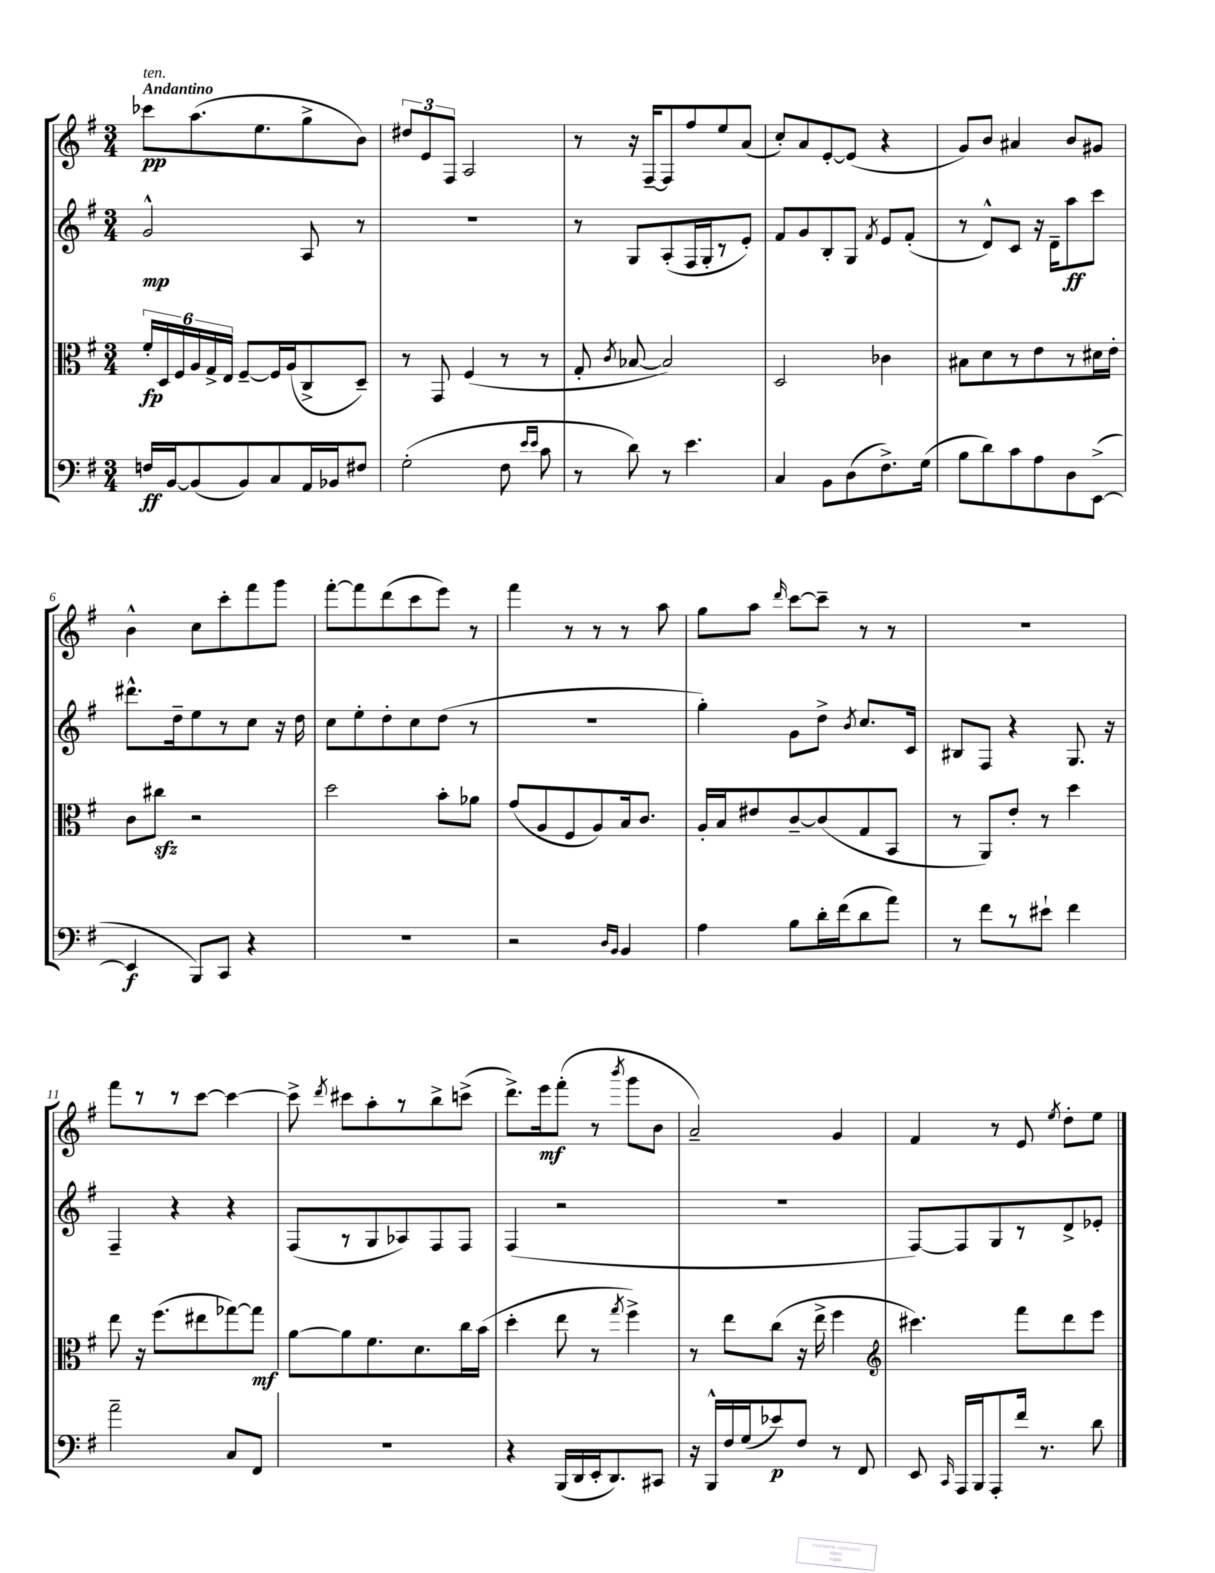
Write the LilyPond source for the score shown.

<<
\new StaffGroup <<
\new Staff = "s0" {
    \clef treble \key g \major \numericTimeSignature \time 3/4 \tempo "Andantino"
    \autoBeamOff ces'''8[\pp^\markup { \italic "ten." } a''8.( e''8. g''8-> b'8]) |
    \tuplet 3/2 { dis''8[ e'8 fis8] } a2 |
    r8 r16 fis16[~-- fis8 fis''8 e''8 a'8]( |
    c''8[-.) a'8 e'8~-. e'8]( r4 |
    g'8[) b'8] ais'4 b'8[ gis'8] |
    b'4-^ c''8[ c'''8-. fis'''8 g'''8] |
    fis'''8[~-. fis'''8 d'''8( c'''8 e'''8]) r8 |
    fis'''4 r8 r8 r8 a''8 |
    g''8[ a''8] \grace { d'''16 } c'''8[~ c'''8]-- r8 r8 |
    R2. |
    fis'''8[ r8 r8 c'''8]~ c'''4~ |
    c'''8-> \acciaccatura { d'''8 } cis'''8[ a''8-. r8 b''8-> c'''8]->( |
    d'''8.[->) e'''16\mf fis'''8]-.( r8 \acciaccatura { b'''8 } g'''8[ b'8] |
    a'2--) g'4 |
    fis'4 r8 e'8 \acciaccatura { e''8 } d''8[-. e''8] \bar "|." |
}
\new Staff = "s1" {
    \clef treble \key g \major \numericTimeSignature \time 3/4
    \autoBeamOff g'2-^\mp a8 r8 |
    R2. |
    r8 g8[ a8-.( fis16 g16-. r8 e'8]-.) |
    fis'8[ g'8 b8-. g8] \acciaccatura { fis'8 } e'8[ fis'8]-.( |
    r8 d'8[-^) c'8] r16 d'16[-- a''8\ff c'''8] |
    dis'''8.[-^ d''16-- e''8 r8 c''8] r16 d''16 |
    c''8[ e''8-. d''8-. c''8 d''8]( r8 |
    R2. |
    g''4-.) g'8[ d''8]-> \acciaccatura { b'8 } c''8.[ c'16] |
    bis8[ fis8] r4 g8. r16 |
    fis4-- r4 r4 |
    fis8[( r8 g8 aes8) fis8 fis8] |
    fis4( r2 |
    R2. |
    fis8[~) fis8 g8 r8 d'8-> ees'8]-. \bar "|." |
}
\new Staff = "s2" {
    \clef alto \key g \major \numericTimeSignature \time 3/4
    \autoBeamOff \tuplet 6/4 { fis'16[-.\fp d16 fis16 a16 g16-> e16] } fis8[~-- fis16 a16( c8-> d8]--) |
    r8 g,8 fis4( r8 r8 |
    g8-. \acciaccatura { c'8 } bes8~ bes2) |
    d2 ces'4 |
    bis8[ d'8 r8 e'8 r8 dis'16 e'16]-. |
    c'8[ cis''8]\sfz r2 |
    d''2 b'8[-. aes'8] |
    g'8[( a8 fis8 a8) b16 c'8.] |
    a16[-. b16 eis'8 c'8~-- c'8( g8 b,8] |
    r8 a,8[) e'8]-. r8 d''4 |
    e''8 r16 fis''8.[( eis''8 ges''8~) ges''8]\mf |
    a'8[~ a'8 fis'8. d'8. c''16 b'16]( |
    d''4-. e''8 r8 \acciaccatura { g''8 } fis''4->) |
    r8 e''8[ c''8]( r16 e''16-> fis''4 |
    \clef treble cis'''4.) fis'''8[ d'''8 e'''8] \bar "|." |
}
\new Staff = "s3" {
    \clef bass \key g \major \numericTimeSignature \time 3/4
    \autoBeamOff f16[\ff b,16~ b,8( b,8) c8 a,16 bes,16 fis8] |
    g2-.( fis8 \grace { e'16[ e'16] } c'8 |
    r8 d'8) r8 e'4. |
    c4 b,8[ d8( fis8.->) g16]( |
    b8[ d'8) c'8 a8 d8 e,8]~->( |
    e,4\f b,,8[) c,8] r4 |
    R2. |
    r2 \grace { d16[ b,16] } b,4 |
    a4 b8[ d'16-. fis'16( d'8 a'8]) |
    r8 fis'8[ r8 eis'8]-! fis'4 |
    a'2-- c8[ fis,8] |
    R2. |
    r4 b,,16[( d,16 e,16-. d,8.) cis,8] |
    r16 b,,16[-^ fis16 g16( ees'8\p) fis8] r8 fis,8 |
    e,8 \grace { c,16 } a,,16[ b,,16 a,,8-. fis'16] r8. d'8 \bar "|." |
}
>>
>>
